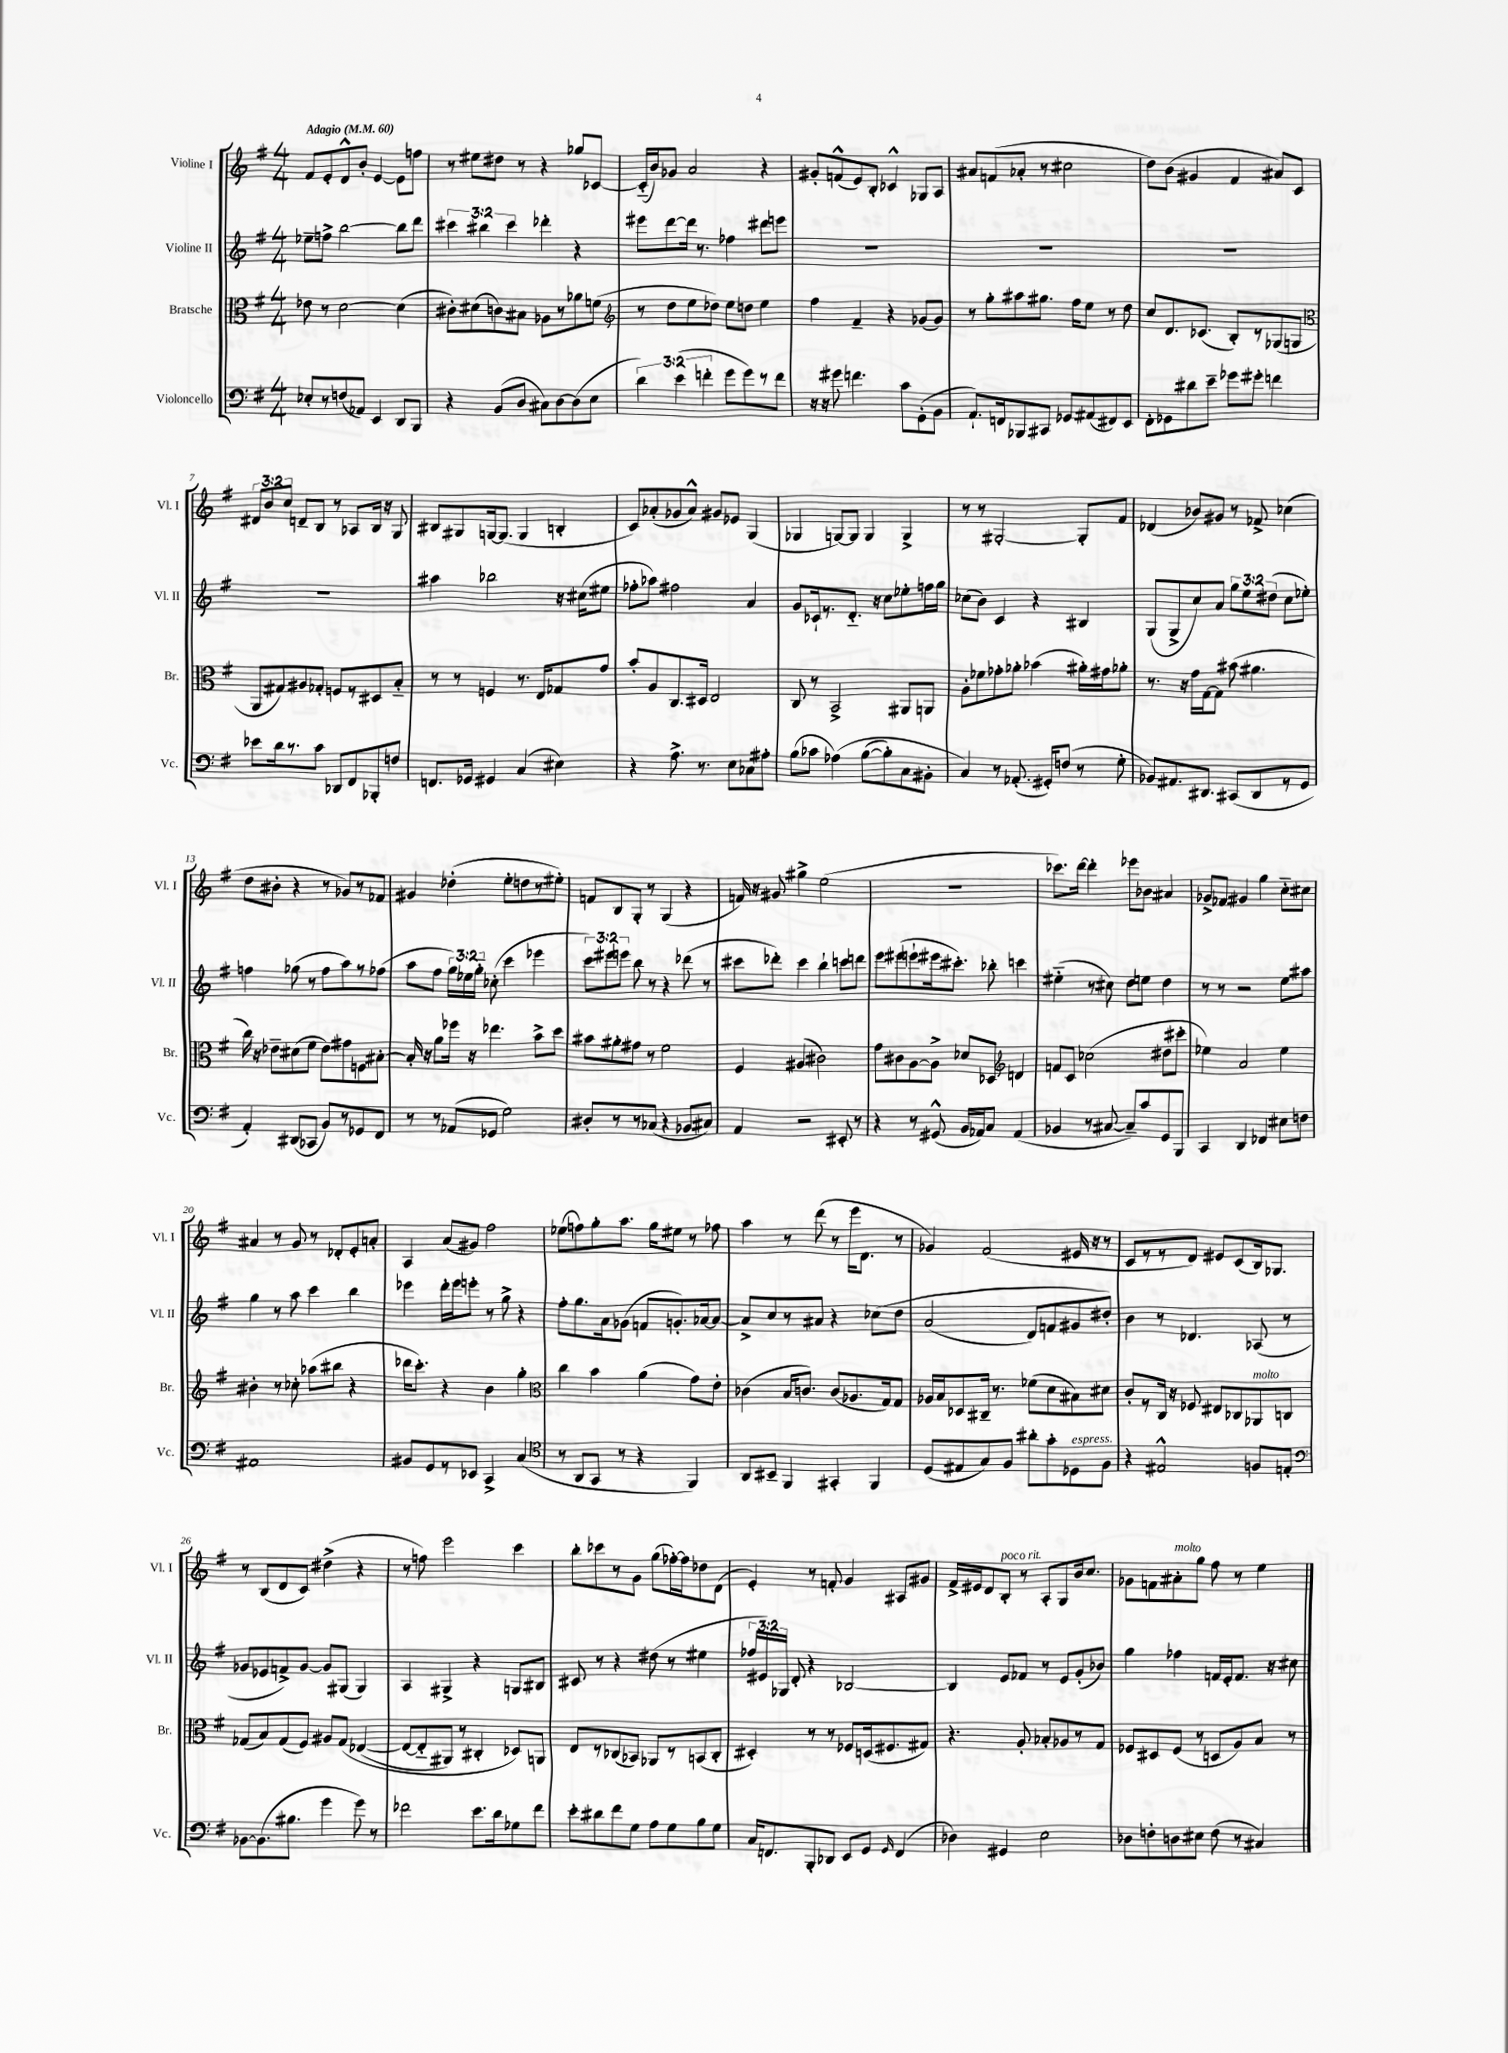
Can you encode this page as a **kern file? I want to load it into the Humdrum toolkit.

**kern	**kern	**kern	**kern
*part4	*part3	*part2	*part1
*staff4	*staff3	*staff2	*staff1
*I"Violoncello	*I"Bratsche	*I"Violine II	*I"Violine I
*I'Vc.	*I'Br.	*I'Vl. II	*I'Vl. I
*clefF4	*clefC3	*clefG2	*clefG2
*k[f#]	*k[f#]	*k[f#]	*k[f#]
*M4/4	*M4/4	*M4/4	*M4/4
*MM60	*MM60	*MM60	*MM60
=1	=1	=1	=1
!	!	!	!LO:TX:a:B:t=Adagio
8E-X'/L	8e-X\	8ee-X~\L	8f#/L
8r	8r	8ffn^\J	8e'/
(8Fn/	[2d\	[2bb\	8d^^/
8AA-X/J)	.	.	8b'/J
4EE/	.	.	[4e/
8DD/L	(4d\]	8bb\L]	8e\L]
8BBB/J	.	8ddd\J	8ffn\J
=2	=2	=2	=2
4r	8c#X'\L)	6ccc#X\	8r
.	(8d#X\	.	8ee#X\L
.	.	6bb#X\	.
(8BB/L	8cn\)	.	8dd#X\J
.	.	6ccc#\	.
8D/J	8B#X\J	.	8r
8C#X\L)	8A-X\L	4ddd-X'\	4r
[8D\	8r	.	.
(8D\]	8a-X\	4r	8gg-X/L
8E\J	(8fn\J	.	[8c-X/J
=3	=3	=3	=3
*	*clefG2	*	*
6d\)	8r	8eee#X\L	(16c-/LL]
.	.	.	16b/J)
.	8dd\L	[8ddd\	8g-X/J
(6e\	.	.	.
.	8ee\	16ddd\Jk]	2a/
.	.	8.r	.
6fn'\	.	.	.
.	8dd-X\J)	.	.
8g\L	8ee\L	4ff-X\	.
8g\)	8ddn\J	.	.
8r	4ee\	8ddd#X\L	4r
8f\J	.	8eeen\J	.
=4	=4	=4	=4
16r	4ff#\	1r	8g#X'/L
16r	.	.	.
8g#X\	.	.	(8fn^^/
4.fn\	4f#~/	.	8e/)
.	.	.	8B'/J
.	4r	.	4c-X^^/
8c\L	.	.	.
(8GG'\	(8g-X/L	.	8G-X/L
8BB\J	8g-/J)	.	8A/J
=5	=5	=5	=5
8.AA`/L)	8r	1r	8a#X/L
.	8gg'\L	.	(8fn/
16FFn/k	.	.	.
8BBB-X/	8aa#X\	.	8a-X'/J
8CC#X/J	8.gg#X\J	.	8r
8GG-X/L	.	.	2cc#X\
.	16ff#\KL	.	.
(8AA#X/	8ee\J	.	.
8FF#X/)	8r	.	.
8EE/J	8dd\	.	.
=6	=6	=6	=6
8FF#'\L	8cc/L	1r	8dd\L)
8GG-X\	8.d/	.	(8b\J
8d#X\	.	.	4g#X/
.	(8.c-X/J	.	.
8e~\J	.	.	.
8g-X\L	8B'/L)	.	4f#/
8g#X'\J	8r	.	.
4fn\	(8G-X/	.	8a#X/L)
.	8Gn/J	.	8c/J
!!LO:LB:g=z
=7	=7	=7	=7
*	*clefC3	*	*
8e-X\L	8AA/L	1r	12d#X/L
.	.	.	12b/
16d\k	8G#X/)	.	.
.	.	.	12cc/J
8.r	.	.	.
.	8A#X/	.	8dn~/L
8c\J	8G-X'/J	.	8B/J
8DD-X/L	8Fn/L	.	8r
8FF#/	8r	.	8A-X/L
8BBB-X'/	8D#X/	.	16B/Jk
.	.	.	16r
8Fn/J	8B/J	.	8G/
=8	=8	=8	=8
8.FFn/L	8r	4aa#X\	8B#X/L
.	8r	.	8G#X/
16GG-X/Jk	.	.	.
4GG#X/	4Fn/	2bb-X\	[16Gn/k
.	.	.	(8.G/J]
(4C/	8.r	.	4G/
.	16E/KL	.	.
4E#X\)	8G-X/	16r	4Bn'/
.	.	(16cc#X\KL	.
.	8g/J	8ee#X\J	.
=9	=9	=9	=9
4r	8b'/L	8ff-X'\L	8c/L)
.	8A/	8aa-X\J)	(8a-X'/
8.A^\	8.C/	2ff#X\	8g-X/
.	.	.	8a-^^/J)
8.r	16D#X/Jk	.	.
.	2E/	.	8g#X/L
8E\L	.	.	8e-X/J
8C-X\	.	4a/	(4G/
8A#X'\J	.	.	.
=10	=10	=10	=10
(8B\L	8C/	8g/L	4G-X/
8c-X\J	8r	16c-X`/k	.
.	.	8.r	.
(4A-X\)	2BB^/	.	[8Gn/L)
.	.	8.d/J	8G/J]
([8B\L	.	.	4G/
.	.	16r	.
8B'\])	.	8cc\L	.
8C\	8AA#X/L	8ee-X'\	4G^/
8BB#X'\J	8AAn/J	16ffn\L	.
.	.	16gg\JJ	.
=11	=11	=11	=11
4C/)	8A'\L	(8cc-X\L	8r
.	8f-X\	8b\J)	8r
8r	8g-X'\	4c/	[2G#X'/
(8.AA-X'/	8a-X'\J	.	.
.	(4b-X\	4r	.
16GG#X'/KL)	.	.	.
(8Fn/J	.	.	.
8r	16a#X'\LL)	4B#X/	8G#'/L]
.	16g#X\J	.	.
8G'\	8a-X'\J	.	8f#/J
=12	=12	=12	=12
8BB-X/L)	8.r	(8G/L	(4d-X/
8.AA#X/	.	8G^/	.
.	16r	.	.
.	16g\LL	8cc/)	8b-X/L)
8.DD#X/J	[16G\J	.	.
.	8G\J]	8a/J	8g#X/J
(8CC#X/L	(8b#X\	12gg\L	8r
.	.	12ee\	.
8DD#/	4.a#X\	.	8f-X^/
.	.	(12dd#X\J	.
8r	.	8cc\L	(4cc-X\
8GG/J	.	8ee-X'\J)	.
!!LO:LB:g=z
=13	=13	=13	=13
4AA'/)	16cc\)	4ffn\	8dd\L
.	16r	.	.
.	8e-X~\L	.	8b#X'\J
(8DD#X/L	(8d#X\	(8gg-X\	4r
8CC-X/J	8f#\J	8r	.
8BB/L)	8e-\L)	8ff\L	8r
8r	8g#X\	8aa\)	8g-X/L)
8GG-X/	8Fn\	8r	8r
8FF#/J	[8B#X'\J	(8ff-X\J	8f-X/J
=14	=14	=14	=14
8r	16B#'/]	8aa\L	4g#X/
.	16r	.	.
8r	8a\L	8ff#\J	.
(8AA-X/L	16ff-X\Jk	24gg\LL)	(4dd-X'\
.	.	24ee-X\	.
.	16r	.	.
.	.	24gg\JJ	.
8GG-X/J	4.ee-X\	(8cc-X'\	.
2G\)	.	4ccc\	8ee'\L
.	.	.	8ddn\
.	8b^\L	4eee-X\	8r
.	8dd\J	.	8ee#X'\J)
=15	=15	=15	=15
8D#X'/L	8b#X\L	12ccc\L)	8fn/L
.	.	12eee#X\	.
8r	8a#X'\	.	8B/
.	.	12eeen\J	.
8r	8g#X\J	8bb\	8G'/J
(8C-X/J	8r	8r	8r
4r	2f#\	4r	(4G/
8BB-X/L	.	(8ddd-X\	4r
8C#X/J)	.	8r	.
=16	=16	=16	=16
4AA/	4F#/	8ccc#X\L	16fn/)
.	.	.	16r
.	.	8ddd-X'\J)	8g#X/
2r	(4A#X/	4ccc#\	4gg#X^\
.	2c#X\)	4bb`\	(2ee\
8EE#X'/	.	8cccn\L	.
8r	.	8dddn\J	.
=17	=17	=17	=17
4r	8g\L	8eee\L	1r
.	8c#X\	(8eee#X\	.
8r	[8A\	8eeen`\	.
(8GG#X^^/	8A^\J]	16eee#X\k	.
.	.	8.ccc#X'\J)	.
16BB/LL	8d-X/L	.	.
16AA-X/J)	.	.	.
8C/J	8D-X/J	8bb-X'\	.
*	*clefG2	*	*
(4AA-/	4dn/	4cccn\	.
=18	=18	=18	=18
4BB-X/	8fn/L	(4ee#X\	8.ccc-X\L)
.	8c/J	.	.
.	.	.	[16ddd\Jk
8r	(2cc-X\	8r	4ddd'\]
[8C#X/	.	8cc#X\)	.
8C#~/L])	.	8dd\L	8eee-X\L
8c/	.	8een\J	8b-X\J
8GG/	8dd#X\L	4dd\	4a#X/
8BBB/J	8ccc#X'\J	.	.
=19	=19	=19	=19
4CC/	4ee-X\)	8r	8g-X^/L
.	.	8r	8f-X/J
4DD/	2a/	2r	4g#X/
4FF-X/	.	.	4gg\
8E#X\L	4ee-\	8ee\L	8cc\L
8Fn\J	.	8aa#X\J	8cc#X\J
!!LO:LB:g=z
=20	=20	=20	=20
1AA#X	4b#X'\	4gg\	4a#X/
.	8r	8r	8r
.	8cc-X'\	8aa\	8g/
.	(8aa-X\L	4ccc\	8r
.	8bb#X\J	.	8d-X'/L
.	4r	4bb\	8e'/
.	.	.	8an'/J
=21	=21	=21	=21
8BB#X/L	16ddd-X\KL	4eee-X\	4A/
.	8.ccc'\J)	.	.
8GG/	.	.	.
8r	4r	16ddd'\LL	(8a/L
.	.	16eee-\J	.
8EE-X/J	.	8eeen'\J	8g#X/J)
4CC^/	4b\	8r	2ff#\
.	.	8gg^\	.
(4C/	4gg'\	4r	.
=22	=22	=22	=22
*clefC4	*clefC3	*	*
8r	4cc\	8ff#'\L	(8ee-X\L
8AA/L	.	8.gg\	8ffn\)
8GG/J	4b\	.	8gg'\
.	.	16a\k	.
8r	.	(8g-X\J	8.aa\J
4r	(4a\	8fn/L	.
.	.	.	16gg\KL
.	.	8.gn'/)	8ee#X\J
4FF#/)	8g\L)	.	8r
.	.	[16a-X/k	.
.	8e'\J	8a-/J_	8ff-X\
=23	=23	=23	=23
8AA/L	(4c-X\	8a-^/L]	4aa\
8BB#X~/J	.	8cc/	.
4FF#/	16B/KL	8r	8r
.	8.cn/J)	.	.
.	.	8a#X/J	(8ddd\
4GG#X'/	(8c/L	4r	8r
.	8.A-X/	.	16eee\KL
.	.	.	8.d\J
4FF#/	.	(8cc-X\L	.
.	16G/k)	.	.
.	8G/J	8dd\J	8r
=24	=24	=24	=24
(8D/L	16A-X/LL	(2a/	4g-X/)
.	16B/J	.	.
8E#X/	8D-X/	.	.
8G/)	16C#X~/Jk	.	(2f#/
.	8.r	.	.
8F#/J	.	.	.
8a#X'\L	(8f-X\L	8d/L)	.
8g'\	8d\	8fn/	.
!LO:TX:a:i:t=espress.	!	!	!
8D-X\	8B#X\)	8g#X/	16e#X/
.	.	.	16r
8F#\J	8d#X\J	8dd#X'/J)	8r
=25	=25	=25	=25
4r	8c'/L	4b\	8c/L
.	8r	.	8r
2E#X^^/	16C/Jk	8r	8r
.	16r	.	.
.	8F-X/	4.d-X/	8d/J)
.	8E#X/L	.	8e#X/L
.	8C-X/	.	(8c/
!	!LO:TX:a:i:t=molto	!	!
8Fn/L	8AA-X/	(8A-X/	16B/k)
.	.	.	8.G-X/J
8En'/J	8Cn/J	8r	.
!!LO:LB:g=z
=26	=26	=26	=26
*clefF4	*	*	*
[8BB-X\L	(8G-X/L	8g-X/L	8r
(8.BB-\]	8B/)	8e-X/	(8B/L
.	(8G-/	8fn^/)	8d/
8.B#X\J	.	.	.
.	8F#/J)	[8g-/J	8c/J)
4g\	8A#X/L	8g-/L]	(4dd#X^\
.	(8G-/J	(8G#X/J	.
8g\)	([4E-X/	4G#/)	4r
8r	.	.	.
=27	=27	=27	=27
2f-X\	8E-/L_	4A/	8r
.	8E-/]	.	8ffn\)
.	8AA#X/J)	4G#X^/	2eee\
.	8r	.	.
8.e\L	4C#X'/	4r	.
16d\k	.	.	.
8G-X\	8D-X/L)	8Gn/L	4ccc\
8f-\J	8AAn/J	8B#X/J	.
=28	=28	=28	=28
8e'\L	8E/L	8c#X/	8bb'\L
8d#X\	8r	8r	8ccc-X\
8f#\	(8C-X/	4r	8r
8G\J	8BB-X/J)	.	8g\J
8A\L	8AA-X/L	(8dd#X\	(8gg\L
8G\	8r	8r	[16ff-X'\L)
.	.	.	16ff-\J]
8B\	(8BBn/	4ee#X\	8dd-X\
8G\J	8C-'/J	.	(8d\J
=29	=29	=29	=29
16C/KL	4D#X'/)	24ff-X/LL	4e'/)
.	.	24e#X/)	.
8.FFn/	.	.	.
.	.	24G-X/JJ	.
.	.	8d'/	.
8BBB'/	8r	4r	8r
8DD-X/J	8r	.	8fn'/
8EE/L	8F-X/L	[2B-X/	4g/
8GG/J	(16Dn/k	.	.
.	8.F#X/	.	.
16qqGG/	.	.	.
(4FF/	.	.	8A#X/L
.	8G#X/J)	.	8g#X/J
=30	=30	=30	=30
4D-X\)	4.r	4B-/]	16f#^/LL
.	.	.	16e#X/J
.	.	.	8d/
!	!	!	!LO:TX:a:i:t=poco rit.
4GG#X/	.	8e/L	8B'/J
.	8A'/	8f-X/J	8r
2E\	8B-X'/L	8r	8A'/L
.	8A-X/	8e/L	8G/
.	8r	(8g'/	16b/k
.	.	.	8.cc/J
.	8G/J	8b-X/J)	.
=31	=31	=31	=31
8D-X\L	8F-X/L	4gg\	8g-X\L
8Fn'\	8D#X/	.	8fn\
!	!	!	!LO:TX:a:i:t=molto
8Dn\	(8F-/J	4ff-X\	8a#X'\
8E#X\J	8r	.	8gg\J
(8F\	8Dn/L	16fn/LL	8ff#\
.	.	16e'/J	.
8r	8A/)	8.f/J	8r
4C#X/)	8B/J	.	4ee\
.	.	16r	.
.	8r	8cc#X\	.
==	==	==	==
*-	*-	*-	*-
